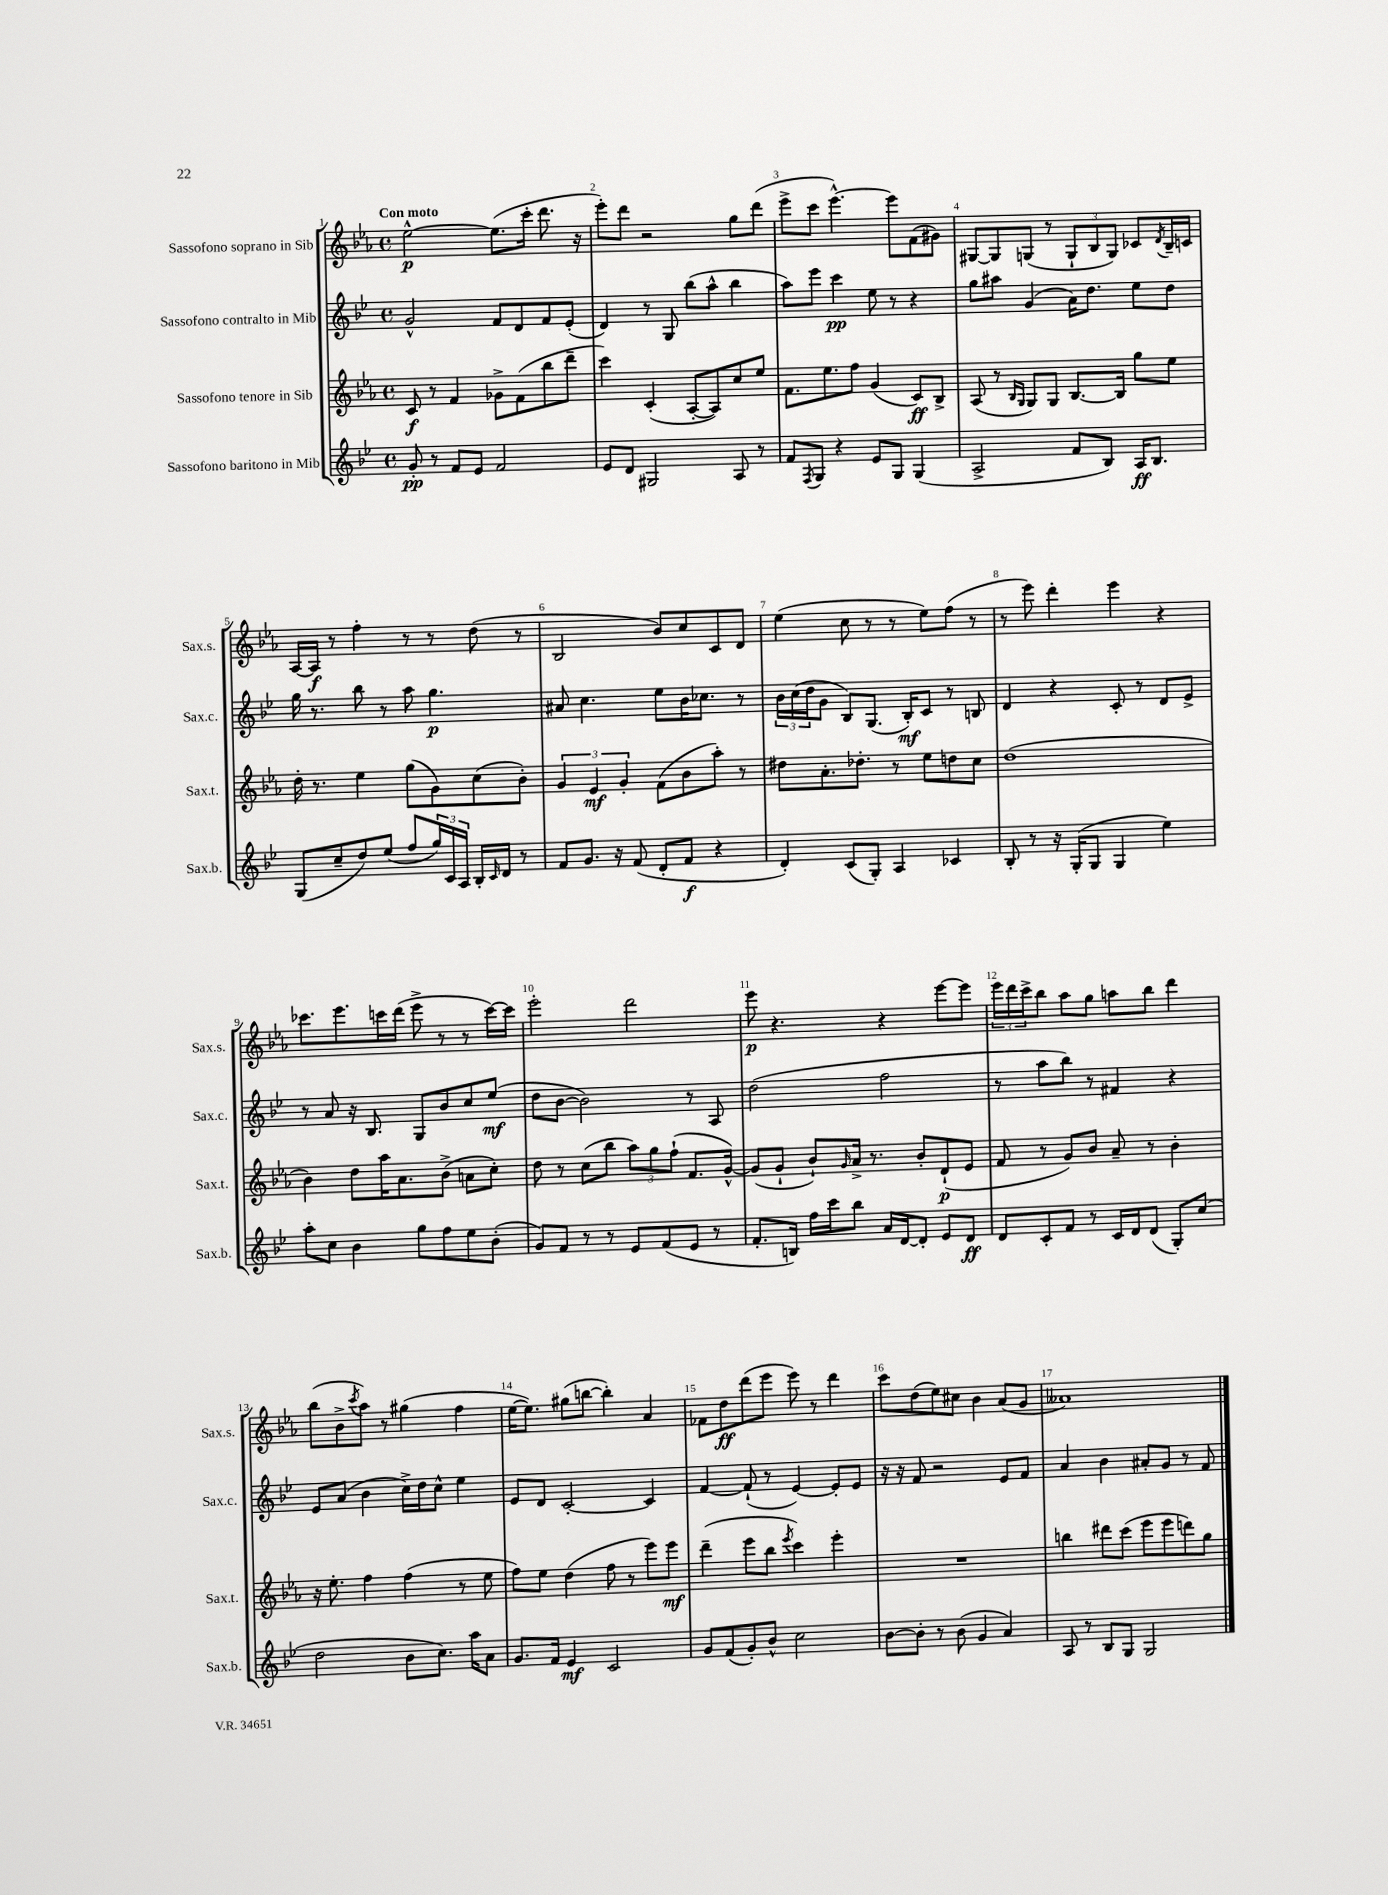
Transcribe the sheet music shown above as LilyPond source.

<<
\new StaffGroup <<
\new Staff = "s0" \with { instrumentName = "Sassofono soprano in Sib" shortInstrumentName = "Sax.s." } {
    \clef treble \key ees \major \defaultTimeSignature \time 4/4 \tempo "Con moto"
    ees''2~-^\p ees''8.( c'''16-. d'''8. r16 |
    ees'''8-.) d'''8 r2 g''8 d'''8( |
    ees'''8-> c'''8 ees'''4.~-^) ees'''8 f'8( gis'8) |
    gis8~ gis8 g8( r8 \tuplet 3/2 { g8-! bes8 g8) } ces'8 \acciaccatura { d'8 } bes16-- c'16 |
    aes16~ aes16\f r8 f''4-. r8 r8 d''8( r8 |
    bes2 bes'8) c''8 c'8 d'8 |
    ees''4( c''8 r8 r8 ees''8) f''8( r8 |
    r8 ees'''8) d'''4-. ees'''4 r4 |
    ces'''8. ees'''8. c'''16 d'''16( ees'''8-> r8 r8 c'''16~) c'''16 |
    ees'''2-. d'''2 |
    ees'''8\p r4. r4 ees'''8~ ees'''8 |
    \tuplet 3/2 { ees'''16 d'''16 c'''16-> } bes''8 aes''8 g''8 a''8 bes''8 d'''4 |
    bes''8( bes'8-> \acciaccatura { c'''8 } aes''8) r8 gis''4( f''4 |
    ees''16~ ees''8.) gis''8( b''8~ b''4-.) aes'4 |
    fes'8 d''8\ff d'''8( ees'''8 ees'''8) r8 d'''4 |
    c'''8 d''8( ees''8) cis''8 bes'4 aes'8( g'8 |
    aeses'1) \bar "|." |
}
\new Staff = "s1" \with { instrumentName = "Sassofono contralto in Mib" shortInstrumentName = "Sax.c." } {
    \clef treble \key bes \major \defaultTimeSignature \time 4/4
    g'2-^ f'8 d'8 f'8 ees'8-.( |
    d'4) r8 g8 bes''8( a''8-^ bes''4 |
    a''8) ees'''8 c'''4\pp ees''8 r8 r4 |
    g''8 ais''8 g'4( a'16) d''8. ees''8 d''8 |
    g''16 r8. bes''8 r8 a''8 g''4.\p |
    ais'8 c''4. ees''8 bes'16 ces''8. r8 |
    \tuplet 3/2 { bes'16 c''16( d''16 } g'8 bes8) g8.( bes16-.\mf) c'8 r8 b8 |
    d'4 r4 c'8-. r8 d'8 ees'8-> |
    r8 a'8 r16 bes8. g8 bes'8 c''8 ees''8\mf( |
    d''8 bes'8~ bes'2) r8 a8 |
    d''2( f''2 |
    r8 a''8 bes''8) r8 fis'4 r4 |
    ees'8 a'8( bes'4 c''16->) d''16 c''8-^ ees''4 |
    ees'8 d'8 c'2~-. c'4 |
    f'4~ f'8-!( r8 ees'4~) ees'8-. ees'8 |
    r16 r16 f'8 r2 ees'8 f'8 |
    a'4 bes'4 ais'8-. g'8 r8 f'8 \bar "|." |
}
\new Staff = "s2" \with { instrumentName = "Sassofono tenore in Sib" shortInstrumentName = "Sax.t." } {
    \clef treble \key ees \major \defaultTimeSignature \time 4/4
    c'8\f r8 f'4 ges'8-> f'8( bes''8 d'''8-- |
    c'''4) c'4-.( aes8~-. aes8) c''8 ees''8 |
    f'8. ees''8. f''8 g'4( c'8\ff) bes8-> |
    aes8( r8 \grace { bes16 g16 } g8) g8 bes8.~ bes16 g''8 ees''8 |
    d''16-. r8. ees''4 g''8( g'8) c''8( bes'8-.) |
    \tuplet 3/2 { g'4 ees'4\mf g'4-. } f'8( bes'8 aes''8-.) r8 |
    dis''8 aes'8.-. des''8.-. r8 ees''8 d''8 c''8 |
    d''1( |
    bes'4) d''8 aes''16 aes'8. bes'8->( a'8 c''8-.) |
    d''8 r8 c''8( bes''8 \tuplet 3/2 { aes''8) g''8 f''8-!( } f'8. g'16~-^) |
    g'8( g'8-! bes'8-!) \grace { g'16 } aes'16-> r8. bes'8-. d'8-!\p( ees'8 |
    f'8 r8 g'8) bes'8 aes'8-- r8 bes'4-. |
    r16 ees''8.-. f''4 f''4( r8 ees''8 |
    f''8) ees''8 d''4( f''8 r8 ees'''8) ees'''8\mf |
    d'''4--( ees'''8 bes''8 \acciaccatura { ees'''8 } c'''4) ees'''4-. |
    R1 |
    b''4 dis'''8 c'''8( ees'''8 ees'''8 d'''8) g''8 \bar "|." |
}
\new Staff = "s3" \with { instrumentName = "Sassofono baritono in Mib" shortInstrumentName = "Sax.b." } {
    \clef treble \key bes \major \defaultTimeSignature \time 4/4
    g'8-.\pp r8 f'8 ees'8 f'2 |
    ees'8 d'8 gis2 a8 r8 |
    f'8 \acciaccatura { f8 } g8 r4 ees'8 g8 g4( |
    a2-> f'8 bes8) a16\ff bes8. |
    g8( c''8-- d''8) ees''8( f''8 \tuplet 3/2 { g''16) c'16 a16 } bes16-. \grace { c'16 } d'16 r8 |
    f'8 g'8. r16 f'8( d'8-. f'8\f r4 |
    d'4-.) c'8( g8-.) a4 ces'4 |
    bes8-. r8 r16 g16-.( g8 g4 ees''4) |
    a''8-. c''8 bes'4 g''8 f''8 ees''8 bes'8-.( |
    g'8) f'8 r8 r8 ees'8 f'8( ees'8 r8 |
    f'8.-. b16) f''16 c'''16 bes''8 a'16 d'16~ d'8-. ees'8 d'8\ff |
    d'8 c'8-. f'8 r8 c'16 d'16 d'8( g8-.) c''8( |
    d''2 bes'8 c''8.) a''16 a'8 |
    g'8. f'16 ees'4\mf c'2 |
    g'8 f'8( g'8-.) bes'8-^ c''2 |
    bes'8~ bes'8-. r8 bes'8( g'4 a'4) |
    a8 r8 bes8 g8 g2 \bar "|." |
}
>>
>>
\layout { \context { \Score \override BarNumber.break-visibility = ##(#f #t #t) barNumberVisibility = #all-bar-numbers-visible } }
